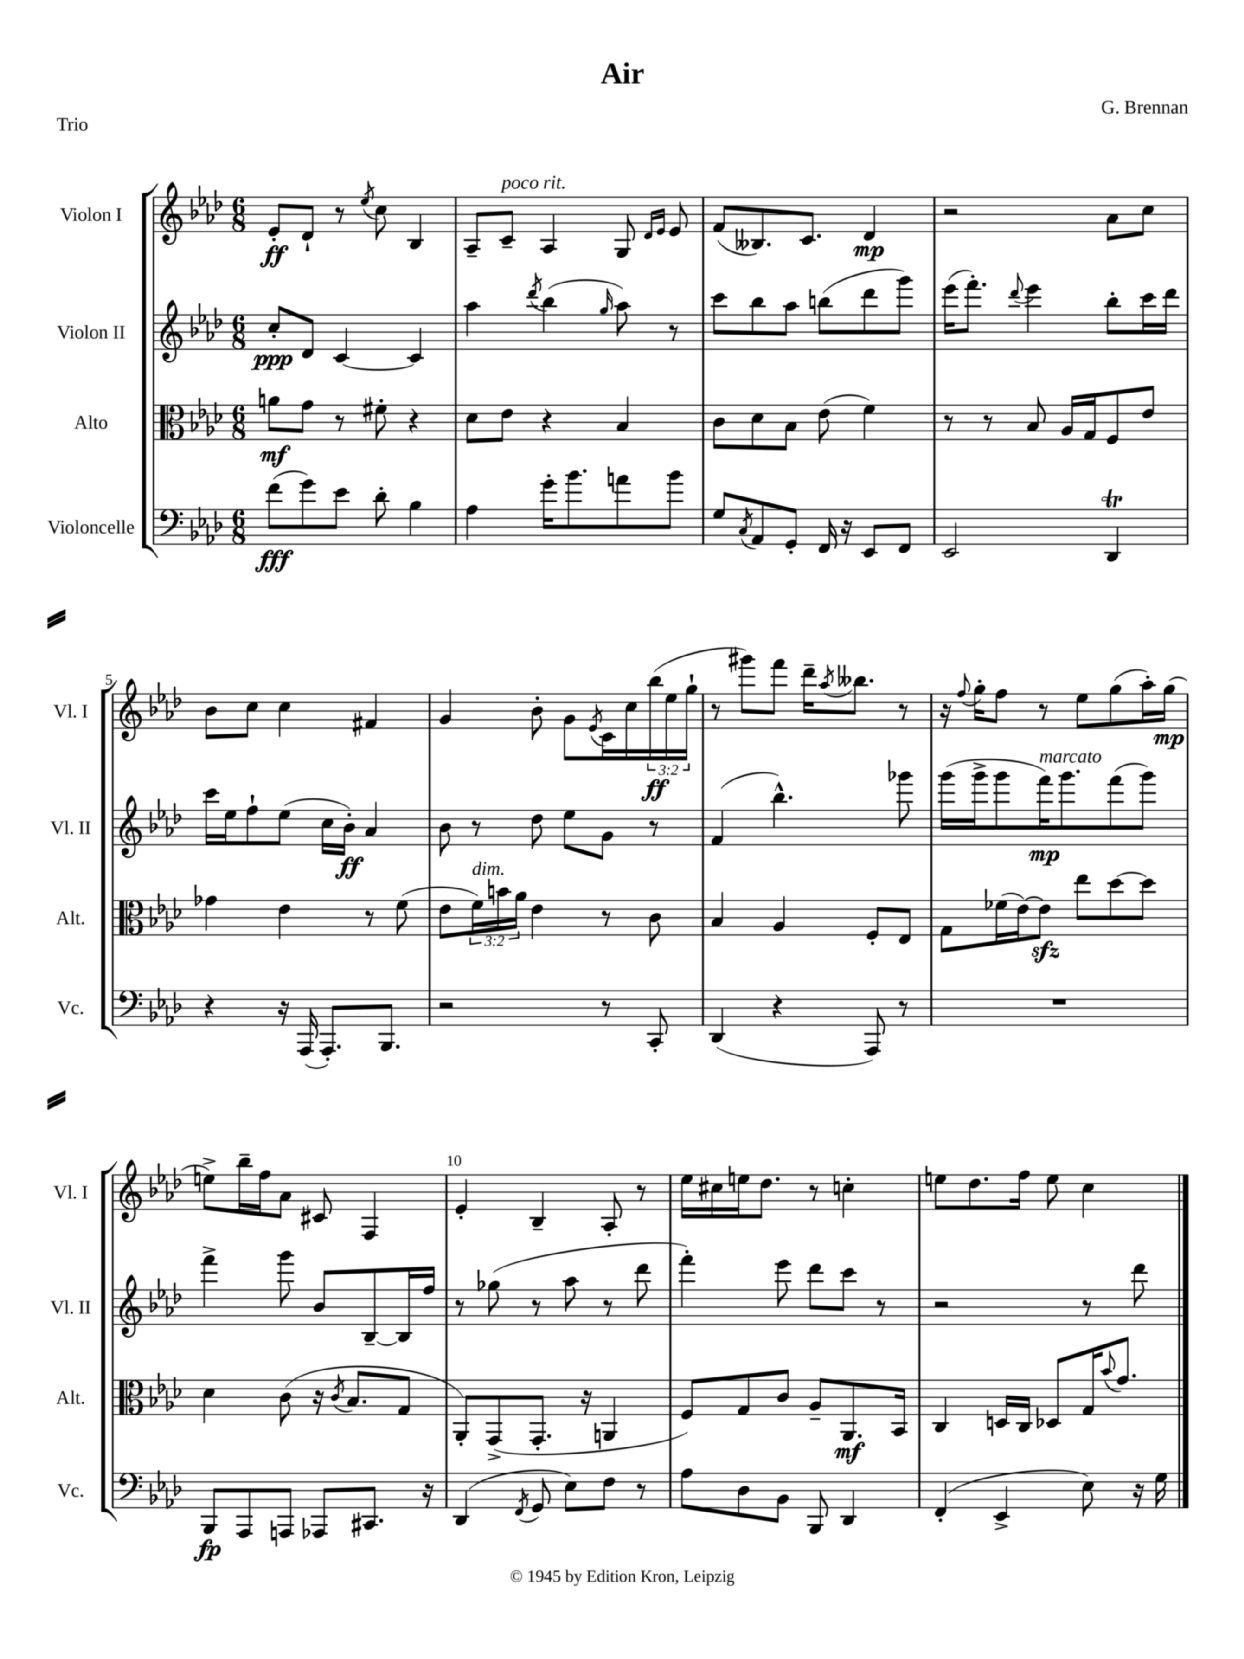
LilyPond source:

\header { title = "Air" composer = "G. Brennan" piece = "Trio" }
<<
\new StaffGroup <<
\new Staff = "s0" \with { instrumentName = "Violon I" shortInstrumentName = "Vl. I" } {
    \clef treble \key aes \major \numericTimeSignature \time 6/8 \override Staff.TupletNumber.text = #tuplet-number::calc-fraction-text
    ees'8-.\ff des'8-! r8 \acciaccatura { ees''8 } c''8 bes4 |
    aes8-- c'8--^\markup { \italic "poco rit." } aes4 g8 \grace { des'16 ees'16 } ees'8 |
    f'8( beses8.) c'8. des'4\mp |
    r2 aes'8 c''8 |
    bes'8 c''8 c''4 fis'4 |
    g'4 bes'8-. g'8 \acciaccatura { ees'8 } c'16 c''16 \tuplet 3/2 { bes''16\ff( ees''16 g''16-! } |
    r8 gis'''8) f'''8 des'''16-- \acciaccatura { aes''8 } beses''8. r8 |
    r16 \appoggiatura { f''8 } g''16-. f''8 r8 ees''8 g''8( aes''16-.) g''16\mp( |
    e''8->) bes''16-- f''16 aes'8 cis'8 f4 |
    ees'4-. bes4-- aes8-. r8 |
    ees''16 cis''16 e''16 des''8. r8 c''4-. |
    e''8 des''8. f''16 e''8 c''4 \bar "|." |
}
\new Staff = "s1" \with { instrumentName = "Violon II" shortInstrumentName = "Vl. II" } {
    \clef treble \key aes \major \numericTimeSignature \time 6/8
    c''8-.\ppp des'8 c'4~ c'4 |
    aes''4 \acciaccatura { des'''8 } bes''4( \grace { g''16 } aes''8) r8 |
    c'''8 bes''8 aes''8 b''8( des'''8 g'''8) |
    ees'''16( f'''8.-.) \appoggiatura { des'''8 } ees'''4 bes''8-. c'''16 des'''16 |
    c'''16 ees''16 f''8-! ees''8( c''16 bes'16-.\ff) aes'4 |
    bes'8 r8 des''8 ees''8 g'8 r8 |
    f'4( bes''4.-^) ges'''8 |
    g'''16( g'''16-> g'''8 f'''16\mp^\markup { \italic "marcato" }) g'''8. f'''8( g'''8) |
    f'''4-> g'''8 bes'8 bes8~-- bes16 f''16 |
    r8 ges''8( r8 aes''8 r8 des'''8 |
    f'''4-.) ees'''8 des'''8 c'''8 r8 |
    r2 r8 des'''8 \bar "|." |
}
\new Staff = "s2" \with { instrumentName = "Alto" shortInstrumentName = "Alt." } {
    \clef alto \key aes \major \numericTimeSignature \time 6/8 \override Staff.TupletNumber.text = #tuplet-number::calc-fraction-text
    a'8\mf g'8 r8 fis'8-. r4 |
    des'8 ees'8 r4 bes4 |
    c'8 des'8 bes8 ees'8( f'4) |
    r8 r8 bes8 aes16 g16 f8 ees'8 |
    ges'4 ees'4 r8 f'8( |
    ees'8 \tuplet 3/2 { f'16^\markup { \italic "dim." }) b'16 aes'16 } ees'4 r8 c'8 |
    bes4 aes4 f8-. ees8 |
    g8 fes'16( ees'16~) ees'8\sfz ees''8 des''8~ des''8 |
    des'4 c'8( r16 \acciaccatura { c'8 } bes8. g8 |
    aes,8-.) g,8->( g,8.-. r16 a,4 |
    f8) g8 c'8 aes8-- aes,8.\mf bes,16 |
    c4 d16 c16 des8 g16 \appoggiatura { bes'8 } g'8. \bar "|." |
}
\new Staff = "s3" \with { instrumentName = "Violoncelle" shortInstrumentName = "Vc." } {
    \clef bass \key aes \major \numericTimeSignature \time 6/8
    f'8\fff( g'8) ees'8 des'8-. bes4 |
    aes4 g'16-. bes'8. a'8 bes'8 |
    g8 \acciaccatura { c8 } aes,8 g,8-. f,16 r16 ees,8 f,8 |
    ees,2 des,4\trill |
    r4 r16 aes,,16( aes,,8.-.) bes,,8. |
    r2 r8 c,8-. |
    des,4( r4 aes,,8) r8 |
    R2. |
    bes,,8\fp aes,,8 a,,8 aes,,8 cis,8. r16 |
    des,4( \acciaccatura { f,8 } g,8 ees8) f8 r8 |
    aes8 des8 bes,8 bes,,8 des,4 |
    f,4-.( ees,4-> ees8) r16 g16 \bar "|." |
}
>>
>>
\layout { \context { \Score \override BarNumber.break-visibility = ##(#f #t #t) barNumberVisibility = #(every-nth-bar-number-visible 5) } }
